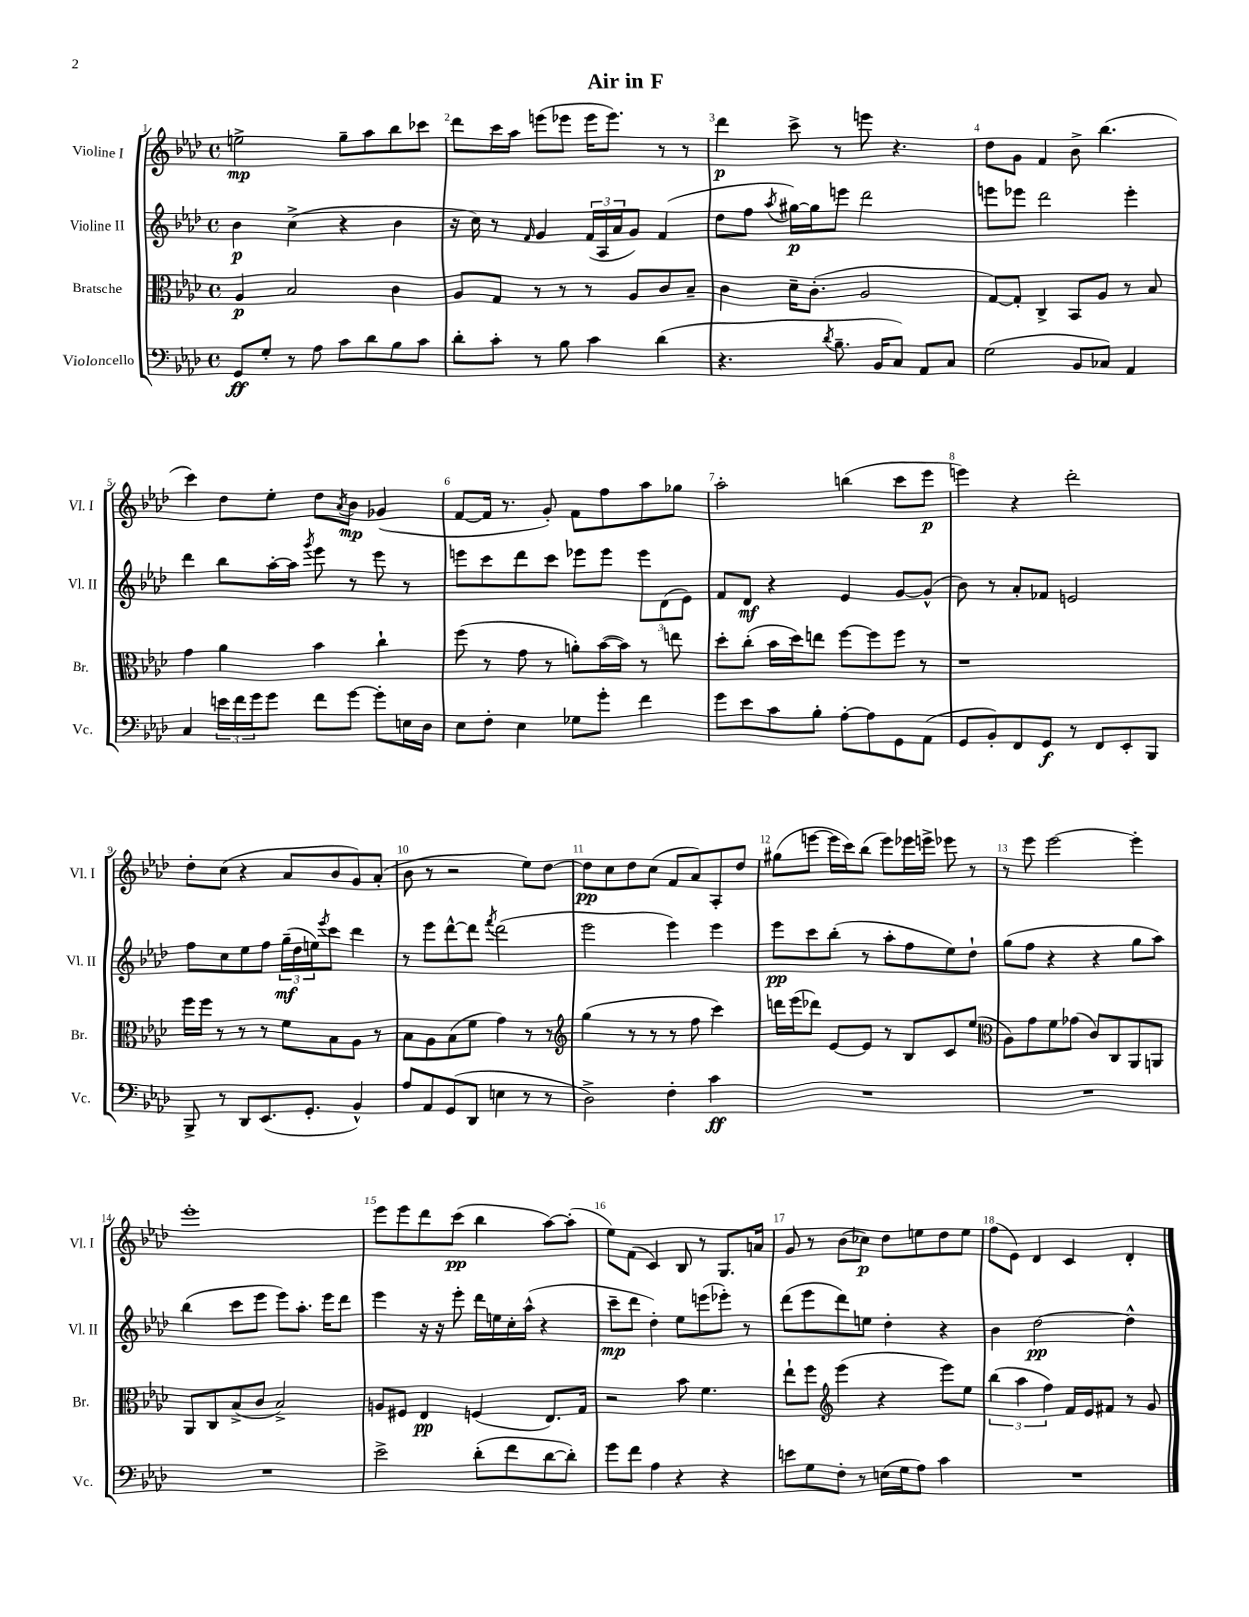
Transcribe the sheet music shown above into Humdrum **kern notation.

**kern	**kern	**kern	**kern
*staff4	*staff3	*staff2	*staff1
*clefF4	*clefC3	*clefG2	*clefG2
*k[b-e-a-d-]	*k[b-e-a-d-]	*k[b-e-a-d-]	*k[b-e-a-d-]
*M4/4	*M4/4	*M4/4	*M4/4
*met(c)	*met(c)	*met(c)	*met(c)
8GG	4A-	4b-	2ee^
8G'	.	.	.
8r	2B-	(4cc^	.
8A-	.	.	.
8c	.	4r	8gg~
8d-	.	.	8aa-
8B-	4c	4b-	8bb-
8c	.	.	8ccc-
=	=	=	=
8d-'	8A-	16r	8ddd-
.	.	16cc)	.
8c'	8G	8r	16ccc
.	.	.	16aa-
.	.	16qqf	.
8r	8r	4g	(8eee
8B-	8r	.	8eee-
4c	8r	(24f	16eee-
.	.	24A-	.
.	.	.	8.eee-)
.	.	24a-	.
.	8A-	8g)	.
(4d-	8c	(4f	8r
.	8B-~	.	8r
=	=	=	=
4.r	4c	8dd-	4ddd-
.	.	8ff	.
.	.	8qaa-	.
.	16d-~	[16gg#)	8ccc^
.	(8.c'	16gg#]	.
8qd-	.	.	.
8.B-~	.	8eee	8r
.	2A-	2ddd-	8eee
16BB-	.	.	.
8C)	.	.	4.r
8AA-	.	.	.
8C	.	.	.
=	=	=	=
(2G	[8G)	8eee	8dd-
.	8G']	8eee-	8g
.	4C^	2ddd-	4f
8BB-	8BB-	.	8b-^
8C-)	8A-	.	(4.bb-
4AA-	8r	4eee-'	.
.	8B-	.	.
=	=	=	=
4C	4g	4ddd-	4ccc)
24e	4a-	8bb-	8dd-
24f	.	.	.
24g	.	.	.
8g	.	[16aa-'	8ee-'
.	.	16aa-]	.
.	.	8qggg	.
8f	4b-	8eee-	8dd-
.	.	.	8qa-
[8g	.	8r	8b-
8g']	4cc`	8eee-	(4g-
16E	.	8r	.
16D-	.	.	.
=	=	=	=
8E-	(8ff	8eee	[8f
8F'	8r	8ccc	16f]
.	.	.	8.r
4E-	8g	8ddd-	.
.	8r	8ccc	8g')
8G-	8a')	8eee-	8f
8g'	([16b-	8eee-	8ff
.	16b-])	.	.
4f	8r	12eee-	8aa-
.	.	(12d-	.
.	8ee	.	8gg-
.	.	12e-)	.
=	=	=	=
8g	8dd-'	8f	2aa-'
8e-	(8cc'	8d-	.
8c	16b-	4r	.
.	16dd-)	.	.
8B-'	8ee	.	.
[8A-'	[8ff	4e-	(4bb
8A-]	8ff]	.	.
8GG	8ff	[8g	8ccc
(8AA-	8r	(8g^^]	8eee-
=	=	=	=
8GG	1r	8b-)	4eee)
8BB-')	.	8r	.
8FF	.	8a-'	4r
8GG	.	8f-	.
8r	.	2e	2ddd-'
8FF	.	.	.
8EE-'	.	.	.
8BBB-	.	.	.
=	=	=	=
8BBB-^	16ff	8ff	8dd-'
.	16ff	.	.
8r	8r	8cc	(8cc
8DD-	8r	8ee-	4r
(8.EE-	8r	8ff	.
.	8f	(24gg~	8a-
.	.	24dd-	.
8.GG'	.	.	.
.	.	24ee)	.
.	.	8qeee-	.
.	8B-	8ccc	8b-
4BB-^^)	8A-	4ddd-	8g)
.	8r	.	(8a-'
=	=	=	=
8A-	8B-	8r	8b-
8AA-	8A-	8eee-	8r
(8GG	(8B-	[8ddd-^^	2r
8DD-	8f	8ddd-]	.
.	.	8qfff	.
4E	4g)	(2ddd-	.
8r	8r	.	8ee-)
8r	8r	.	[8dd-
=	=	=	=
*	*clefG2	*	*
2D-^)	(4gg	2eee-	8dd-]
.	.	.	8cc
.	8r	.	8dd-
.	8r	.	(8cc
4F'	8r	4eee-)	8f
.	8ff	.	8a-)
4c	4ccc)	4eee-	8A-'
.	.	.	8dd-
=	=	=	=
1r	16ddd	8eee-	(8gg#
.	(16eee-	.	.
.	8ddd-)	8ccc	[8eee
.	[8e-	(8bb-'	16eee]
.	.	.	16ccc)
.	8e-]	8r	(8bb-
.	8r	8aa-'	8eee)
.	8B-	8ff	16eee-
.	.	.	16eee^
.	8c	8ee-)	8eee-
.	(8ee-	8dd-`	8r
=	=	=	=
*	*clefC3	*	*
1r	8A-)	(8gg	8r
.	8g	8ff	8eee-
.	8f	4r	[2eee-
.	(8g-	.	.
.	8c)	4r	.
.	8C	.	.
.	8AA-	8gg	4eee-']
.	8AA	8aa-)	.
=	=	=	=
1r	8AA-	(4bb-	1eee-'
.	8C	.	.
.	(8B-^	8ccc	.
.	8c	8eee-	.
.	2B-^)	8eee-)	.
.	.	8.aa-'	.
.	.	16eee-	.
.	.	8ddd-	.
=	=	=	=
2e-^	8A	4eee-	8eee-
.	8F#	.	8eee-
.	4E-	16r	8ddd-
.	.	16r	.
.	.	8eee-'	(8ccc
(8d-'	(4F	16ddd-	4bb-
.	.	16ee	.
8f	.	16cc'	.
.	.	(16aa-^^	.
[8d-	8.E-)	4r	[8aa-)
8d-'])	.	.	(8aa-']
.	16G	.	.
=	=	=	=
8g	2r	8ccc~	8ee-)
8f	.	8ddd-	(8f
4A-	.	4dd-')	4c)
4r	8b-	8ee-	8B-
.	4.f	(8eee	8r
4r	.	8eee-')	8.G
.	.	8r	.
.	.	.	16a
=	=	=	=
8e	8ee-`	(8ddd-	8g
8G	8ff	8eee-	8r
*	*clefG2	*	*
8F'	(4eee-	8ddd-)	(8b-
8r	.	8ee	8cc-)
(16E	4r	4dd-'	8dd-
16G	.	.	.
8A-)	.	.	8ee
4c	8eee-)	4r	8dd-
.	8ee-	.	8ee
=	=	=	=
1r	(6bb-	4b-	(8ff
.	.	.	8e-)
.	6aa-	.	.
.	.	[2dd-	4d-
.	6ff)	.	.
.	16f	.	4c
.	16e-	.	.
.	8f#	.	.
.	8r	4dd-^^]	4d-'
.	8g	.	.
==	==	==	==
*-	*-	*-	*-
